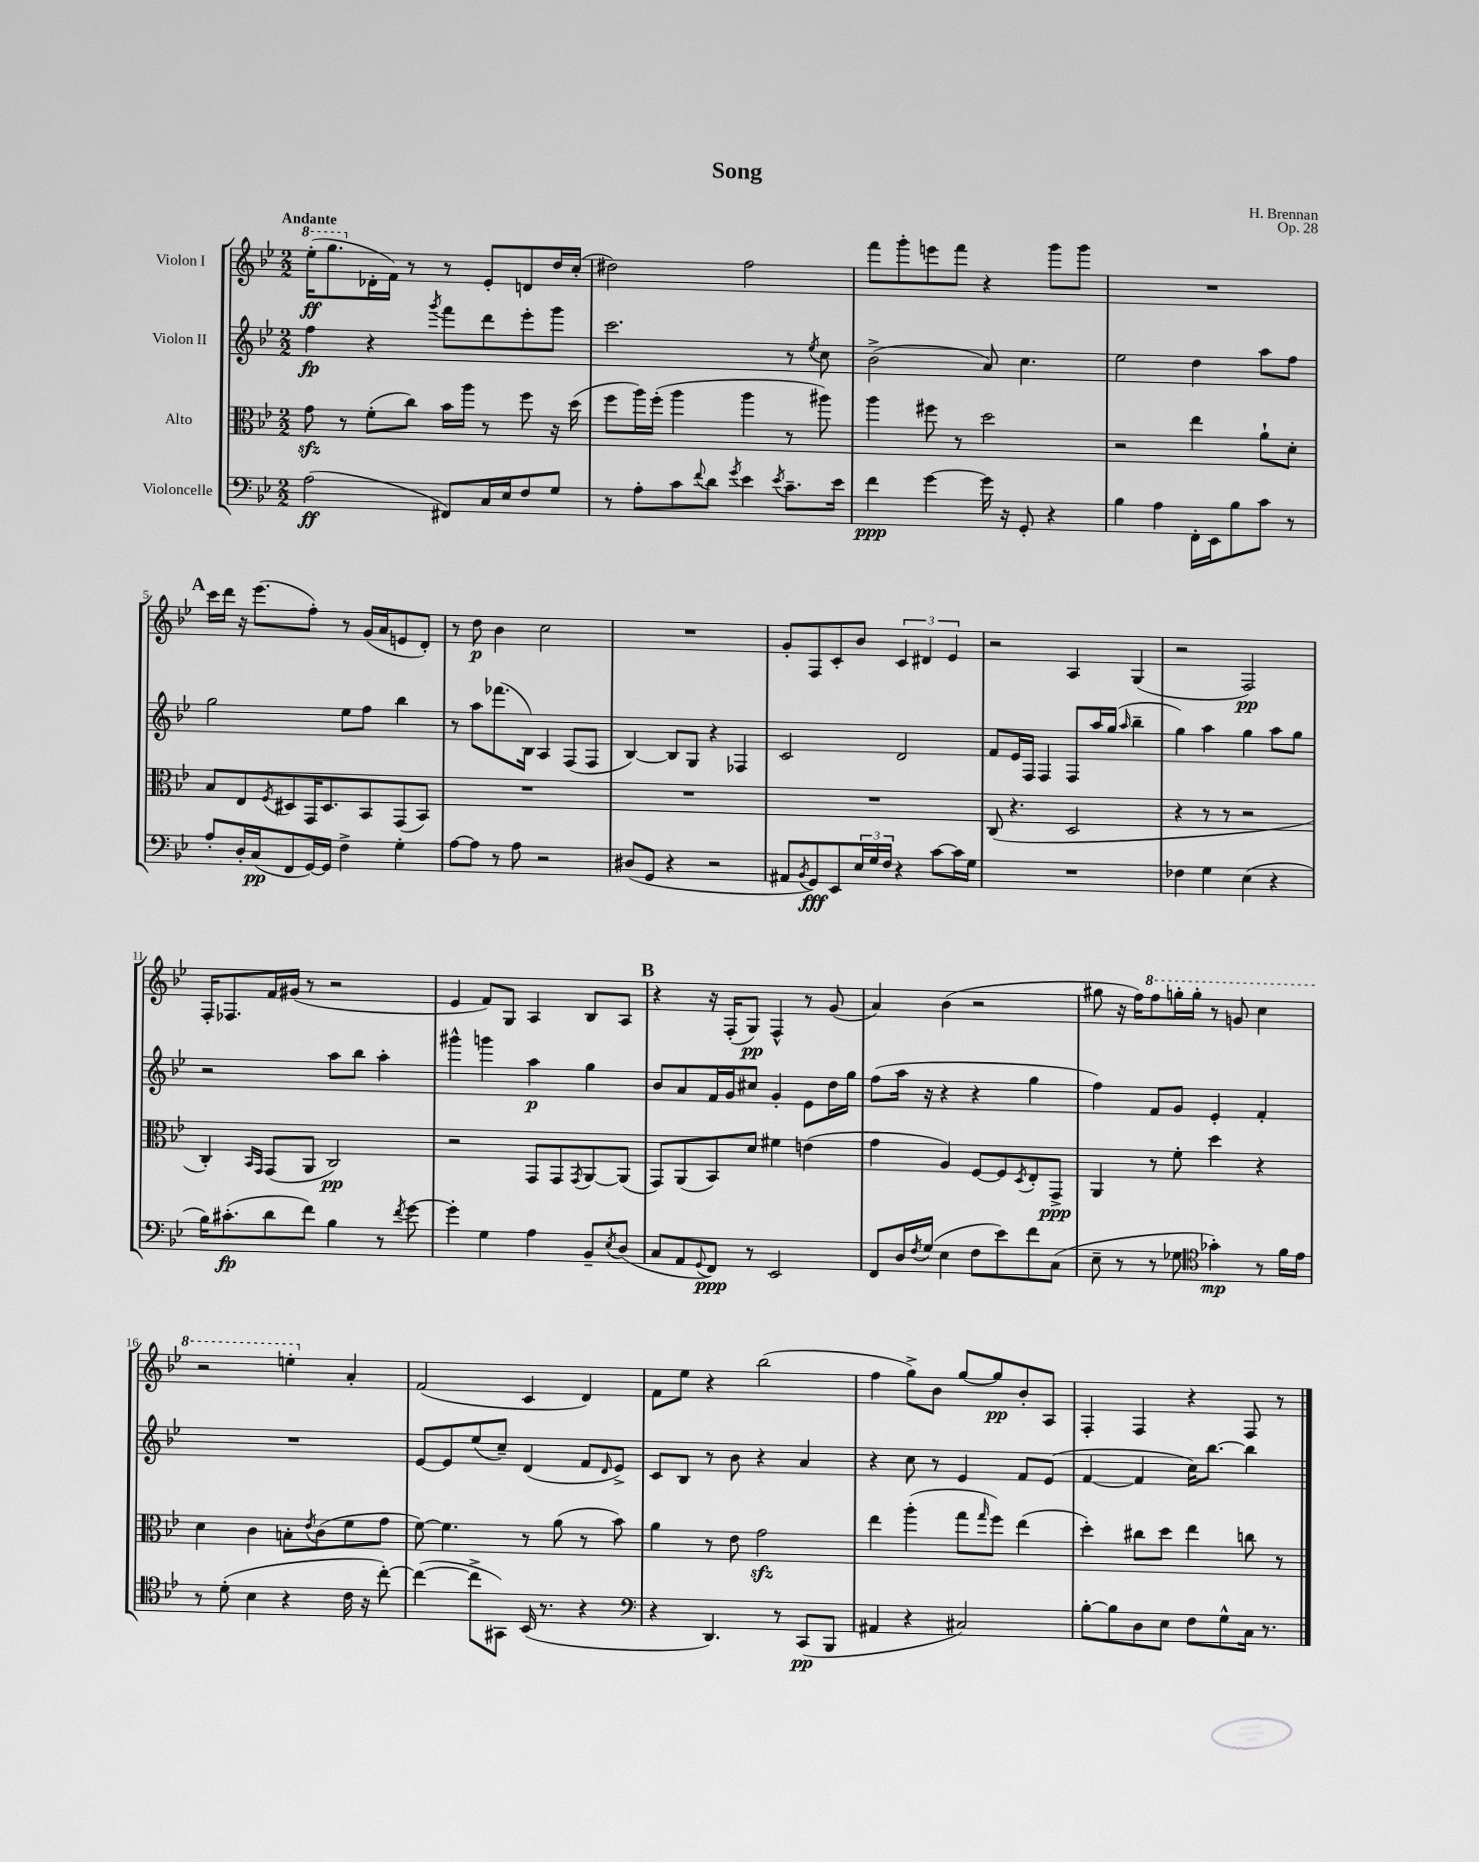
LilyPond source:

\header { title = "Song" composer = "H. Brennan" opus = "Op. 28" }
<<
\new StaffGroup <<
\new Staff = "s0" \with { instrumentName = "Violon I" } {
    \clef treble \key bes \major \numericTimeSignature \time 2/2 \tempo "Andante"
    \ottava #1 ees'''16-.\ff( g'''8. \ottava #0 des'16-. f'16) r8 r8 ees'8-. d'8 d''16 c''16-.( |
    dis''2) f''2 |
    f'''8 g'''8-. e'''8 f'''8 r4 g'''8 g'''8 |
    R1 |
    \mark \markup { \bold "A" } c'''16 d'''16 r16 ees'''8.( f''8-.) r8 g'16( a'16 e'8 d'8-.) |
    r8 d''8\p bes'4 c''2 |
    R1 |
    g'8-. f8 c'8-. bes'8 \tuplet 3/2 { c'4 dis'4 ees'4 } |
    r2 a4 g4( |
    r2 f2\pp) |
    f16-. fes8. f'16 gis'16( r8 r2 |
    ees'4 f'8) g8 a4 bes8 a8 |
    \mark \markup { \bold "B" } r4 r16 f16-.( g8\pp) f4-^ r8 g'8( |
    a'4) bes'4( r2 |
    gis''8 r16 f''16) \ottava #1 f'''8 g'''!16-. g'''16-. r8 g''8 c'''4 |
    r2 e'''4-. \ottava #0 a'4-. |
    f'2( c'4 d'4) |
    f'8 ees''8 r4 bes''2( |
    f''4 g''8->) bes'8 g''8~ g''8\pp bes'8-. a8 |
    f4-. f4 r4 f8 r8 \bar "|." |
}
\new Staff = "s1" \with { instrumentName = "Violon II" } {
    \clef treble \key bes \major \numericTimeSignature \time 2/2
    f''4\fp r4 \acciaccatura { g'''8 } f'''8 d'''8 ees'''8-. g'''8 |
    c'''2. r8 \acciaccatura { ees''8 } c''8 |
    bes'2->( a'8) c''4. |
    ees''2 d''4 a''8 f''8 |
    \mark \markup { \bold "A" } g''2 ees''8 f''8 bes''4 |
    r8 a''8 fes'''8.( bes16) a4 f8( f8 |
    bes4~) bes8 g8 r4 fes4 |
    c'2 d'2 |
    f'8 ees'16 f16 f4 f8 a''16 g''16( \grace { a''16 } bes''4-- |
    g''4) a''4 g''4 a''8 g''8 |
    r2 a''8 bes''8 a''4-. |
    gis'''4-^ g'''4 a''4\p g''4 |
    \mark \markup { \bold "B" } bes'8 a'8 f'16 g'16 cis''8 g'4-. ees'8 d''16 g''16 |
    f''8( a''16 r16 r4 r4 g''4 |
    f''4) f'8 g'8 ees'4-. f'4-. |
    R1 |
    ees'8~ ees'8 ees''8( c''8--) d'4( f'8 \grace { d'16 } ees'8->) |
    c'8 bes8 r8 bes'8 r4 a'4 |
    r4 c''8 r8 ees'4 f'8 ees'8( |
    f'4~ f'4 c''16) bes''8.~ bes''4 \bar "|." |
}
\new Staff = "s2" \with { instrumentName = "Alto" } {
    \clef alto \key bes \major \numericTimeSignature \time 2/2
    g'8\sfz r8 f'8-.( c''8) bes'16 a''16 r8 f''8 r16 d''16( |
    f''8 a''16) f''16-.( a''4 a''4 r8 ais''8) |
    a''4 fis''8 r8 d''2 |
    r2 ees''4 a'8-! d'8-. |
    \mark \markup { \bold "A" } bes8 ees8 \acciaccatura { f8 } dis8 g,16 dis8. bes,8 g,8( bes,8) |
    R1 |
    R1 |
    R1 |
    c8( r4. d2 |
    r4 r8 r8 r2 |
    c4-.) \grace { bes,16 g,16 } g,8( a,8 c2\pp) |
    r2 g,8 g,8 \acciaccatura { g,8 } a,8~ a,8( |
    \mark \markup { \bold "B" } g,8) a,8( bes,8) d'8 fis'4 e'4( |
    g'4 a4) f8~ f8 \acciaccatura { d8 } ees8-. g,8->\ppp |
    a,4 r8 f'8-. d''4 r4 |
    d'4 c'4 b8-. \acciaccatura { ees'8 } c'8( f'8 g'8 |
    f'8~) f'4. r8 a'8( r8 bes'8) |
    a'4 r8 ees'8 g'2\sfz |
    ees''4 a''4-.( g''8 \grace { g''16 } f''8) ees''4( |
    d''4-.) cis''8 d''8 ees''4 c''8 r8 \bar "|." |
}
\new Staff = "s3" \with { instrumentName = "Violoncelle" } {
    \clef bass \key bes \major \numericTimeSignature \time 2/2
    a2\ff( fis,8) c16 ees16 f8 g8 |
    r8 a8-. c'8 \appoggiatura { f'8 } d'8 \acciaccatura { g'8 } ees'4 \acciaccatura { ees'8 } c'8.-- ees'16 |
    f'4\ppp g'4~ g'16 r16 g,8-. r4 |
    bes4 a4 f,16-. ees,16 bes8 c'8 r8 |
    \mark \markup { \bold "A" } a8-. d16-. c16\pp( f,8 g,16~) g,16 f4-> g4-. |
    a8~ a8 r8 a8 r2 |
    dis8( g,8 r4 r2 |
    ais,8 \acciaccatura { bes,8 } g,8\fff) ees,8 \tuplet 3/2 { ees16 g16 f16 } r4 c'8~ c'16 g16 |
    R1 |
    fes4 g4 ees4( r4 |
    bes16) cis'8.-.\fp( d'8 f'8) bes4 r8 \acciaccatura { f'8 } g'8~ |
    g'4-. g4 a4 bes,8-- \acciaccatura { ees8 } d8( |
    \mark \markup { \bold "B" } c8 a,8 \appoggiatura { g,8 } f,8\ppp) r8 ees,2 |
    f,8 d16 \acciaccatura { f8 } g16( ees4 f8 ees'8) f'8 c8( |
    ees8-- r8 r8 ges8 \clef tenor ges'4-.\mp) r8 f'16 ees'16 |
    r8 d'8-.( bes4 r4 c'16 r16 c''8~-.) |
    c''4~( c''8-> gis,8) bes,16( r8. r4 |
    \clef bass r4 d,4.) r8 c,8\pp( bes,,8 |
    ais,4 r4 cis2) |
    bes8~-. bes8 d8 ees8 f8 g8-^ c16 r8. \bar "|." |
}
>>
>>
